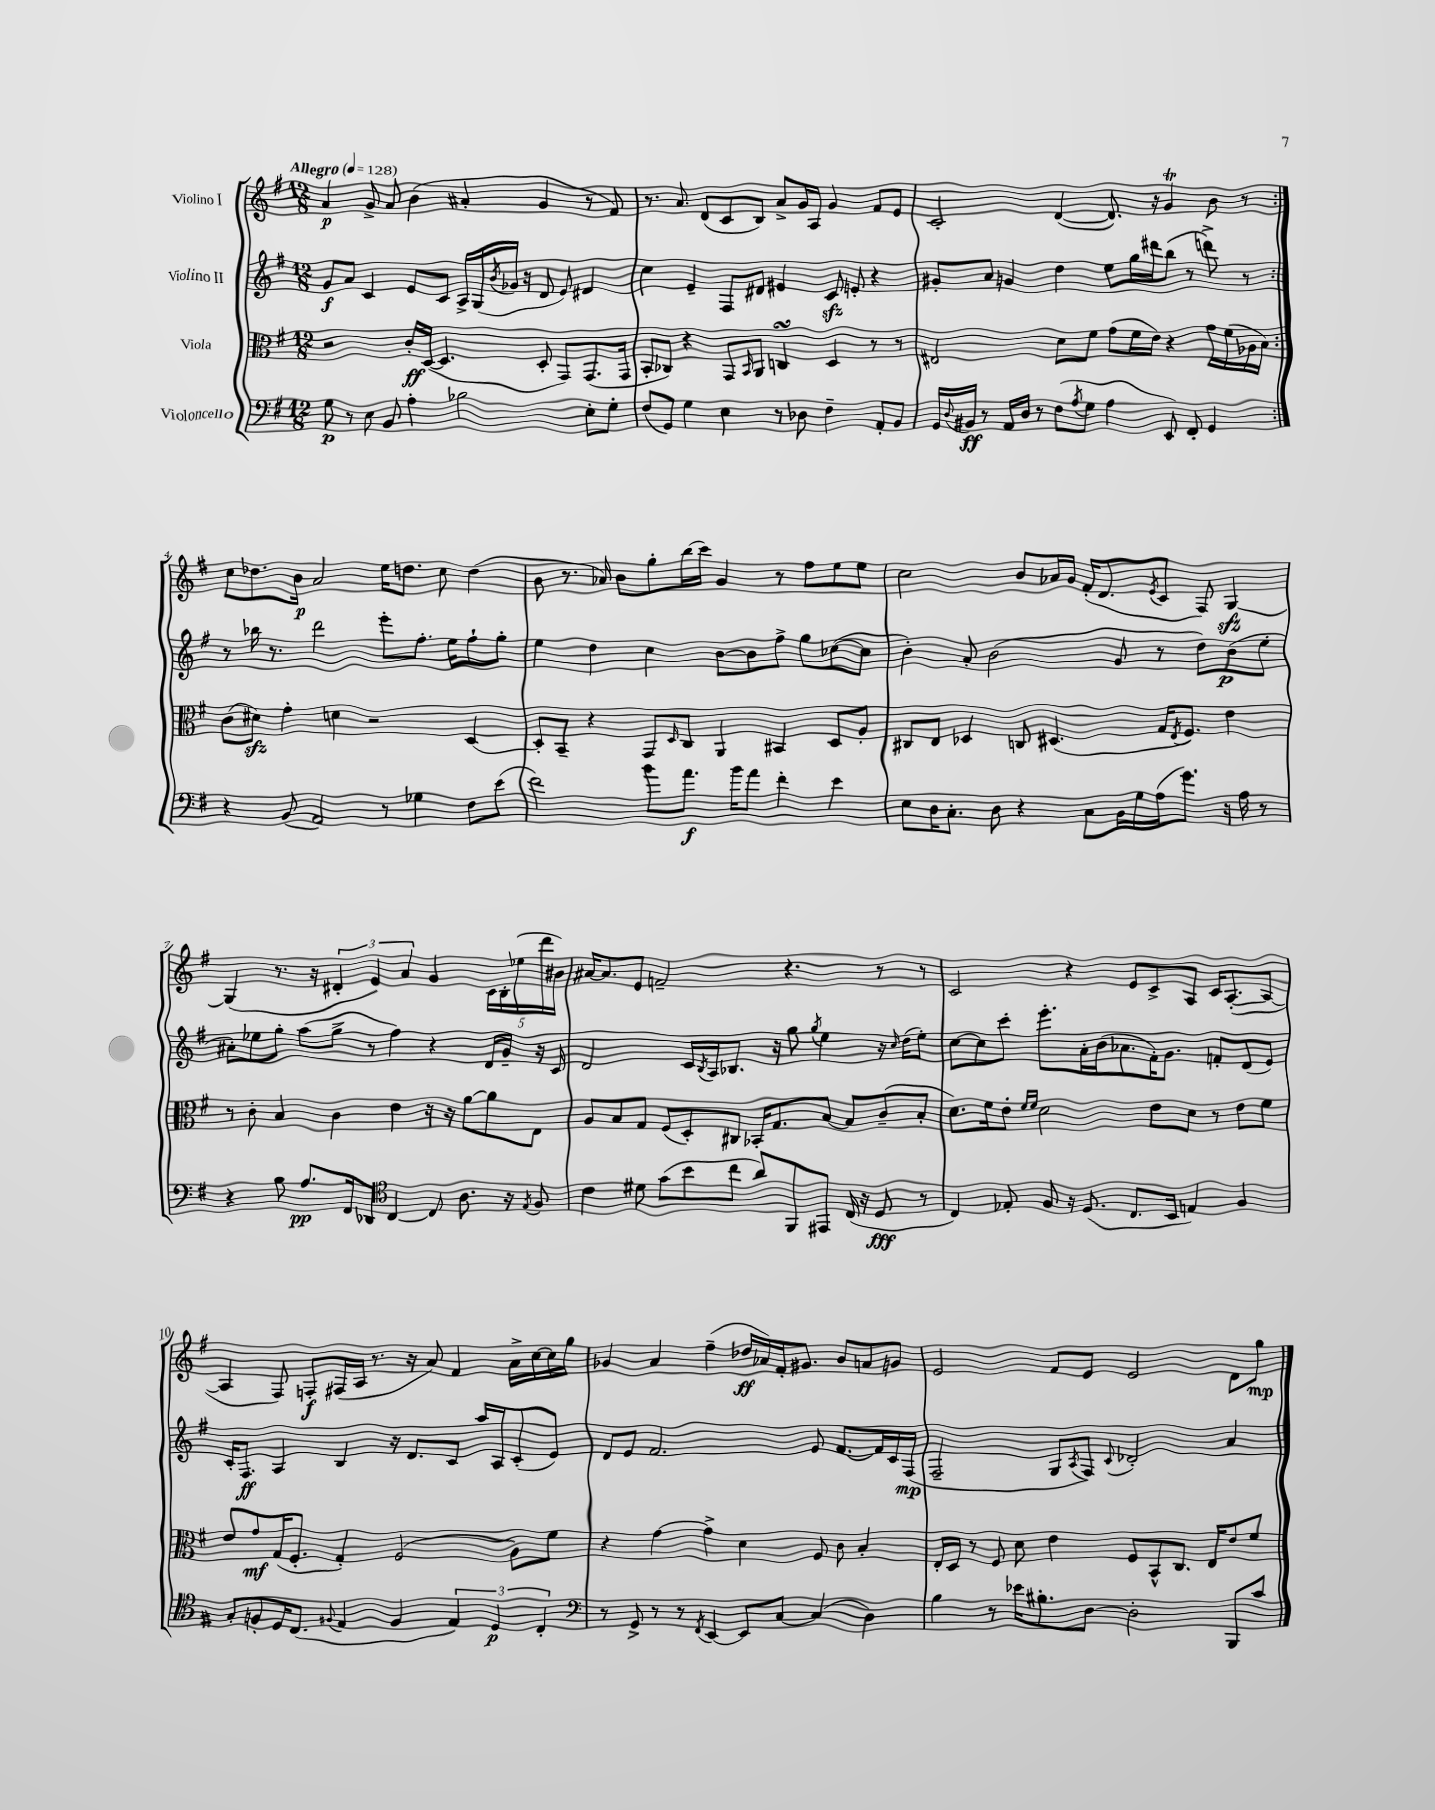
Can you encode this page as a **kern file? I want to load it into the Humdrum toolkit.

**kern	**kern	**kern	**kern
*staff4	*staff3	*staff2	*staff1
*clefF4	*clefC3	*clefG2	*clefG2
*k[f#]	*k[f#]	*k[f#]	*k[f#]
*M12/8	*M12/8	*M12/8	*M12/8
*MM128	*MM128	*MM128	*MM128
8G\	2r	8g/L	4a/
8r	.	8a/J	.
8E\	.	4c/	8g^/
8BB/	.	.	8a/
4A'\	16c'/LL	8e/L	(4b\
.	([16D/JJ	.	.
.	4.D/]	8c/J	.
2B-\	.	16A^/LL	4a#'/
.	.	(16G/	.
.	.	8qb/	.
.	.	16g-/JJ	.
.	.	16r	.
.	8D'/	8d/	4g/
.	8GG/L)	8e/)	.
8E'\L	(8.GG/	4d#/	8r
8G'\J	.	.	8f#/)
.	16GG/Jk	.	.
=	=	=	=
(8F#/L	8BB'/L	4cc\	8.r
8GG/J)	8C-/J)	.	.
.	.	.	8.a/
4G\	4r	4e~/	.
.	.	.	(8d/L
4E\	8GG/L	8F#/L	8c/
.	16qqBB/	.	.
.	8AA/J	8d#/J	8B/J)
8r	4C/	4e#/	8a^/L
8D-\	.	.	16g/L
.	.	.	16A/JJ
4F#~\	4D/	8c/	4g/
.	.	8e'/	.
8AA'/L	8r	4r	8f#/L
8BB/J	8r	.	8e/J
=	=	=	=
16GG/LL	2E#/	8g#'/L	2c'/
8qqD/	.	.	.
16BB#/JJ	.	.	.
8r	.	8a/J	.
16AA/LL	.	4g/	.
16D/JJ	.	.	.
8r	.	.	.
(8F#\L	8d\L	4dd\	([4d/
8qA/	.	.	.
8G\J	8f#\J	.	.
4A\	(8g\L	8ee\L	8.d/])
.	16f#\L	16gg\L	.
.	16e\JJ)	16ddd#\J	16r
8EE/)	4r	(8bb\J	4g/
8FF#'/	.	8r	.
4GG/	16g\LL	8ddd^\)	8b\
.	(16f#\	.	.
.	16A-\	8r	8r
.	16B\JJ)	.	.
=:|!	=:|!	=:|!	=:|!
4r	(8c\L	8r	8cc\L
.	8d#\J)	16bb-\	8.dd-\
.	.	8.r	.
(8BB/	4g'\	.	.
.	.	.	16b\Jk
2AA/)	.	2ddd\	2a/
.	4d\	.	.
.	2r	.	.
8r	.	8eee'\L	16ee\LK
.	.	.	8.dd\J
4G-\	.	8.ff#'\J	.
.	.	.	8cc\
.	.	16ee\LK	.
8F#\L	[4D/	8ff#`\	(4dd\
(8e\J	.	8gg'\J	.
=	=	=	=
2f#\)	8D'/]L	4ee\	8b\
.	8BB~/J	.	8.r
.	4r	4dd\	.
.	.	.	16a-/)
.	.	.	8b\L
8b\L	8GG/L	4cc\	8gg'\
.	16qqD/	.	.
8.a\J	8C/J	.	(16bb\L
.	.	.	16ccc\JJ)
.	4AA/	[8b\L	4g/
16b\LK	.	.	.
8a\J	.	8b\]	.
4f#'\	4BB#/	8ff#^\J	8r
.	.	8gg\L	8ff#\L
4e\	8D/L	([8cc-\	8ee\
.	8A'/J	8cc-\]J	8ee\J
=	=	=	=
8E\L	8C#/L	4b'\)	2cc\
16D\K	8E/J	.	.
8.C'\J	.	.	.
.	4D-/	8a'/	.
8D\	.	(2b\	.
4r	8C/	.	8b/L
.	(4.D#/	.	16a-/L
.	.	.	16g/JJ
8C\L	.	.	(16f#'/LK
.	.	.	8.d/
16BB\L	.	8g/	.
16G\	.	.	.
.	.	.	8qe/
(16A\J	16G/LK	8r	8c/J
.	8qE/	.	.
8.g\J)	8.F#/J)	.	.
.	.	8dd\L)	8F#/)
16r	4e\	(8b\	[4G/
16A\	.	.	.
8r	.	8ee'\J	.
=	=	=	=
4r	8r	8a#'\L)	(4G/]
.	8c'\	8ee-\	.
8B\	4B/	8gg'\J	8.r
8.A/L	.	(8aa\L	.
.	.	.	16r
.	4c\	8gg^\J	6d#'/
16FF#/k	.	.	.
8DD-/J	.	8r	.
.	.	.	6e/)
*clefC4	*	*	*
[4C/	4e\	4ff#\)	.
.	.	.	6a/
8C/]	16r	4r	4g/
.	16r	.	.
8.A\	[8a\L	.	.
.	8a\]	16d/LL	20c\LL
.	.	.	20B'\
16r	.	16g~/JJ	.
.	.	.	(20ee-\
8qE/	.	.	.
8F#/	8E\J	16r	.
.	.	.	20ddd\
.	.	16c/	.
.	.	.	20b#\JJ)
=	=	=	=
4c\	8A/L	2d/	[16a#/LK
.	.	.	8.a#/]
.	8B/	.	.
8d#\	8G/J	.	8e/J
(8g\L	(8F#/L	.	2f~/
8b\	8D'/)	16c/LL	.
.	.	8qB/	.
.	.	16A/J	.
8cc\J	8C#/J	8.B-/J	.
8a/L)	16BB-'/LK	.	.
.	8.G/	16r	.
8FF#/	.	8gg\	4.r
.	.	8qgg/	.
8EE#/J	[8B/J	4ee\	.
(16C/	8B/]L	.	.
16r	.	.	.
8D/	(8c~/	16r	8r
.	.	16qqcc/	.
.	.	(16dd\LK	.
8r	8B'/J	8ee'\J)	8r
=	=	=	=
4C/)	8.d\L)	[8cc\L	2c/
.	.	8cc\]	.
.	16f#\k	.	.
8E-'/	8e'\J	8ccc'\J	.
.	16qqf#/LL	.	.
.	16qqf#/JJ	.	.
8F#/	2d\	8.eee'\L	.
16r	.	.	4r
(8.D/	.	16a'\L	.
.	.	(16b\J	.
.	.	8.a-\	.
8.C/L	.	.	8e/L
.	8e\L	16f#'\K)	8c^/
16BB/Jk	.	8.g\J	.
4E/)	8d\J	.	8A/J
.	8r	8f'/L	16c/LK
.	.	.	([8.A'/
4F#/	8e\L	(8d/	.
.	8f#\J	8e/J)	8A/_J
=	=	=	=
8G'/L	8e/L	16c'/LK	4A/]
.	.	8.F#/J	.
8F'/	8g/	.	.
16D/K	(16G/K	4A/	8F#/)
(8.C/J	8.F#'/J	.	.
.	.	.	8F'/L
8qqF#/	.	.	.
4E/	4G'/)	4B/	(16F#/L
.	.	.	16A/JJ
.	.	.	8.r
4F#/	(2F#/	16r	.
.	.	8.d/L	16r
.	.	.	8a/)
6E/)	.	8c/J	4f#/
.	.	16aa/LL	.
6D/	.	.	.
.	.	16A/J	.
.	8A\L)	(8c'/	16a^\LL
.	.	.	[16cc\
6C'/	.	.	.
.	8f#\J	8e/J)	16cc\]
.	.	.	16gg\JJ
=	=	=	=
*clefF4	*	*	*
8r	4r	8d/L	4g-/
8GG^/	.	8e/J	.
8r	[4g\	2.f#/	4a/
8r	.	.	.
8qFF#/	.	.	.
[4EE/	4g^\]	.	(4ff#~\
8EE/]L	4d\	.	16dd-/LL
.	.	.	16a-/)
[8C/J	.	.	16f#'/J
.	.	.	8.g#/J
(4C/]	8F#/	8e/	.
.	8c\	[8.f#/L	8b/L
4D\)	4B'/	.	8a/
.	.	16f#/]L	.
.	.	16c/	8g/J
.	.	(16F#/JJ	.
=	=	=	=
4B\	16E'/LL	2F#~/	2e/
.	16D/JJ	.	.
.	8r	.	.
8r	8F#/	.	.
16e-\LK	8d\	.	.
8.B#'\	.	.	.
.	4e\	8G/L	8f#/L
.	.	8qA/	.
[8D\J	.	8F#/J)	8e/J
.	.	8qqc/	.
2D'\]	8F#/L	2d-'/	2e/
.	8BB^^/	.	.
.	8.C/J	.	.
.	16E/LK	.	.
8BBB/L	8e/	4a/	8d\L
8c/J	8f#/J	.	8gg\J
==	==	==	==
*-	*-	*-	*-
